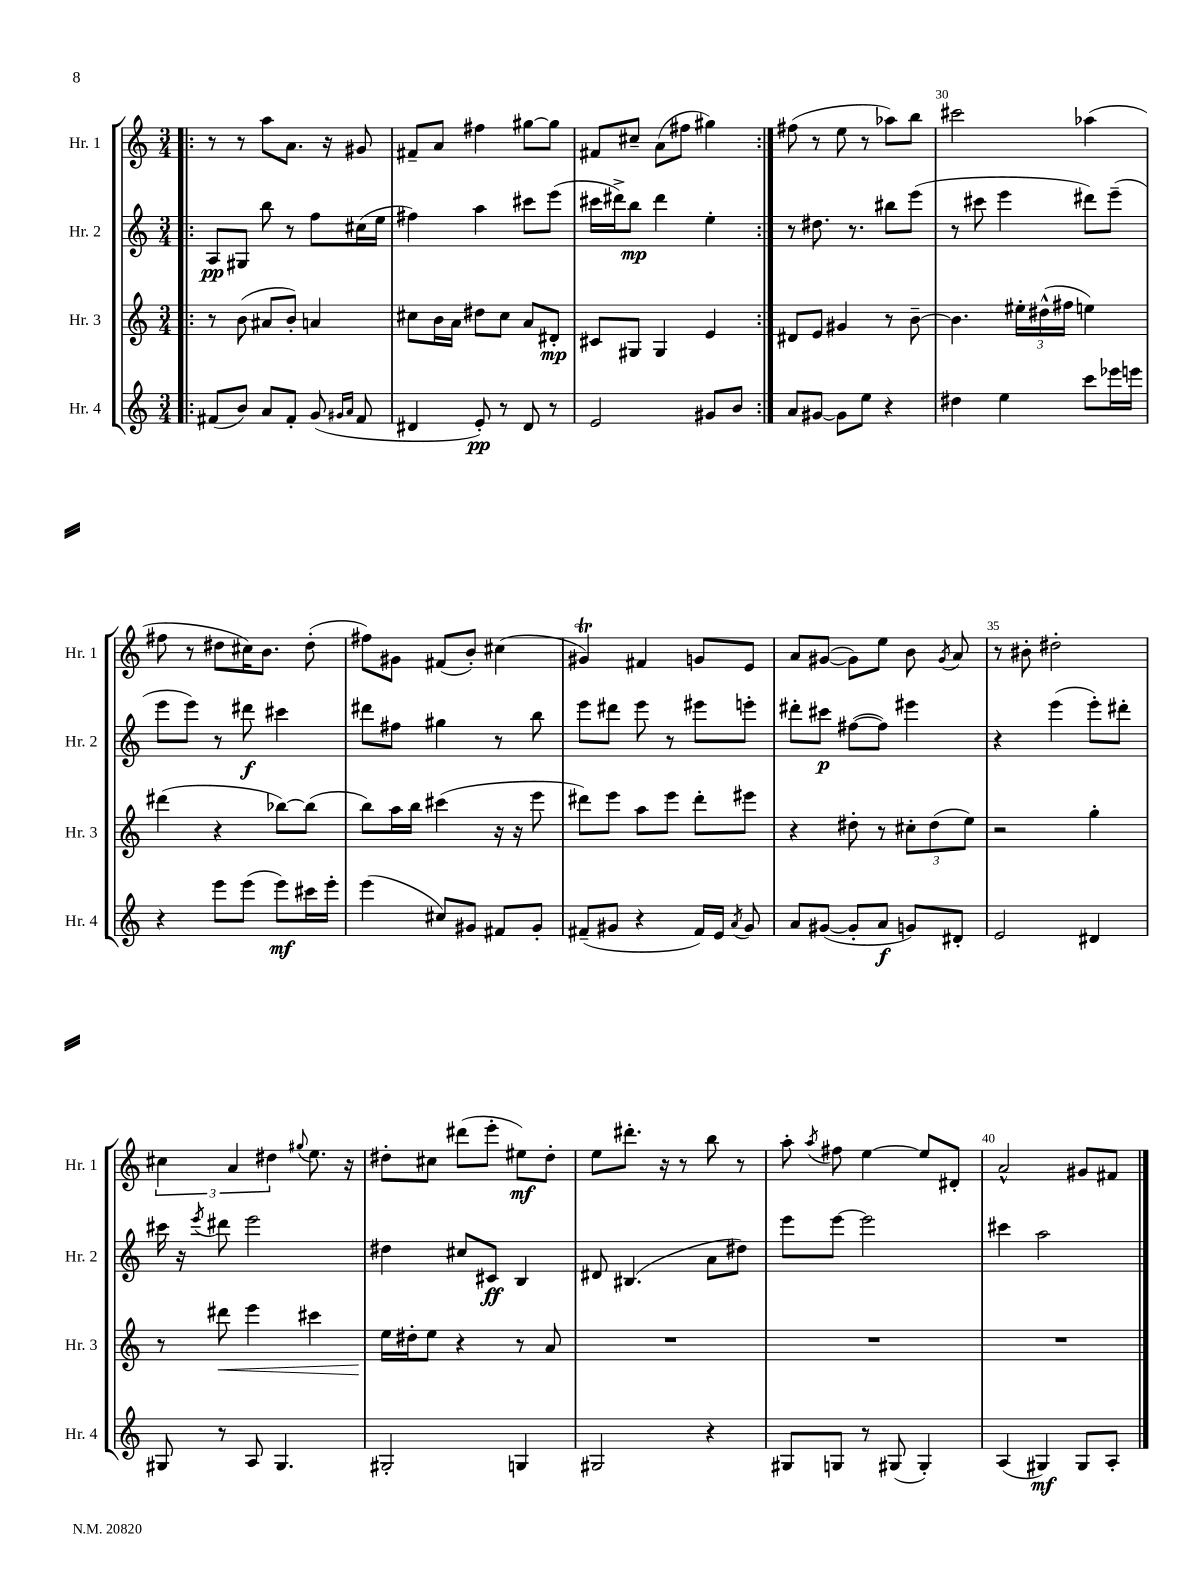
<<
\new StaffGroup <<
\new Staff = "s0" \with { instrumentName = "Hr. 1" shortInstrumentName = "Hr. 1" } {
    \clef treble \key c \major \numericTimeSignature \time 3/4
    \autoBeamOff \repeat volta 2 { \bar ".|:" r8 r8 a''8[ a'8.] r16 gis'8 |
    fis'8[-- a'8] fis''4 gis''8[~ gis''8] |
    fis'8[ cis''8]-- a'8[( fis''8] gis''4) | }
    fis''8( r8 e''8 r8 aes''8[) b''8] |
    cis'''2 aes''4( |
    fis''8 r8 dis''8[ cis''16) b'8.] dis''8-.( |
    fis''8[) gis'8] fis'8[( b'8]-.) cis''4( |
    gis'4\trill) fis'4 g'8[ e'8] |
    a'8[ gis'8]~( gis'8[) e''8] b'8 \acciaccatura { gis'8 } a'8 |
    r8 bis'8-. dis''2-. |
    \tuplet 3/2 { cis''4 a'4 dis''4 } \appoggiatura { gis''8 } e''8. r16 |
    dis''8[-. cis''8] dis'''8[( e'''8]-. eis''8[\mf) dis''8]-. |
    e''8[ dis'''8.]-. r16 r8 b''8 r8 |
    a''8-. \acciaccatura { a''8 } fis''8 e''4~ e''8[ dis'8]-. |
    a'2-^ gis'8[ fis'8] \bar "|." |
}
\new Staff = "s1" \with { instrumentName = "Hr. 2" shortInstrumentName = "Hr. 2" } {
    \clef treble \key c \major \numericTimeSignature \time 3/4
    \autoBeamOff \repeat volta 2 { \bar ".|:" a8[\pp gis8] b''8 r8 f''8[ cis''16( e''16] |
    fis''4) a''4 cis'''8[ e'''8]( |
    cis'''16[ dis'''16->) b''8]\mp dis'''4 e''4-. | }
    r8 dis''8. r8. bis''8[ e'''8]( |
    r8 cis'''8 e'''4 dis'''8[) e'''8]--( |
    e'''8[ e'''8]) r8 dis'''8\f cis'''4 |
    dis'''8[ fis''8] gis''4 r8 b''8 |
    e'''8[ dis'''8] e'''8 r8 eis'''8[ e'''8]-. |
    dis'''8[-. cis'''8]\p fis''8[~( fis''8]) eis'''4 |
    r4 e'''4( e'''8[-.) dis'''8]-. |
    cis'''16 r16 \acciaccatura { e'''8 } dis'''8 e'''2 |
    dis''4 cis''8[ cis'8]\ff b4 |
    dis'8 bis4.( a'8[ dis''8]) |
    e'''8[ e'''8]~ e'''2 |
    cis'''4 a''2 \bar "|." |
}
\new Staff = "s2" \with { instrumentName = "Hr. 3" shortInstrumentName = "Hr. 3" } {
    \clef treble \key c \major \numericTimeSignature \time 3/4
    \autoBeamOff \repeat volta 2 { \bar ".|:" r8 b'8( ais'8[ b'8]-.) a'4 |
    cis''8[ b'16 a'16] dis''8[ cis''8] a'8[ dis'8]-.\mp |
    cis'8[ gis8] gis4 e'4 | }
    dis'8[ e'8] gis'4 r8 b'8~-- |
    b'4. \tuplet 3/2 { eis''16[-. dis''16-^( fis''16] } e''4) |
    dis'''4( r4 bes''8[~) bes''8]( |
    b''8[) a''16 b''16] cis'''4( r16 r16 e'''8 |
    dis'''8[) e'''8] a''8[ e'''8] dis'''8[-. eis'''8] |
    r4 dis''8-. r8 \tuplet 3/2 { cis''8[-. dis''8( e''8]) } |
    r2 g''4-. |
    r8 dis'''8\< e'''4 cis'''4 |
    e''16[\! dis''16-. e''8] r4 r8 a'8 |
    R2. |
    R2. |
    R2. \bar "|." |
}
\new Staff = "s3" \with { instrumentName = "Hr. 4" shortInstrumentName = "Hr. 4" } {
    \clef treble \key c \major \numericTimeSignature \time 3/4
    \autoBeamOff \repeat volta 2 { \bar ".|:" fis'8[( b'8]) a'8[ fis'8]-. g'8( \grace { gis'16[ a'16] } fis'8 |
    dis'4 e'8-.\pp) r8 dis'8 r8 |
    e'2 gis'8[ b'8] | }
    a'8[ gis'8]~ gis'8[ e''8] r4 |
    dis''4 e''4 c'''8[ ees'''16 e'''16] |
    r4 e'''8[ e'''8]( e'''8[\mf) cis'''16 e'''16]-. |
    e'''4( cis''8[) gis'8] fis'8[ gis'8]-. |
    fis'8[--( gis'8] r4 fis'16[) e'16] \acciaccatura { a'8 } gis'8 |
    a'8[ gis'8]~( gis'8[-. a'8]\f g'8[) dis'8]-. |
    e'2 dis'4 |
    gis8 r8 a8 gis4. |
    gis2-. g4 |
    gis2 r4 |
    gis8[ g8] r8 gis8( gis4-.) |
    a4( gis4\mf) gis8[ a8]-. \bar "|." |
}
>>
>>
\layout { \context { \Score currentBarNumber = #26 \override BarNumber.break-visibility = ##(#f #t #t) barNumberVisibility = #(every-nth-bar-number-visible 5) } }
